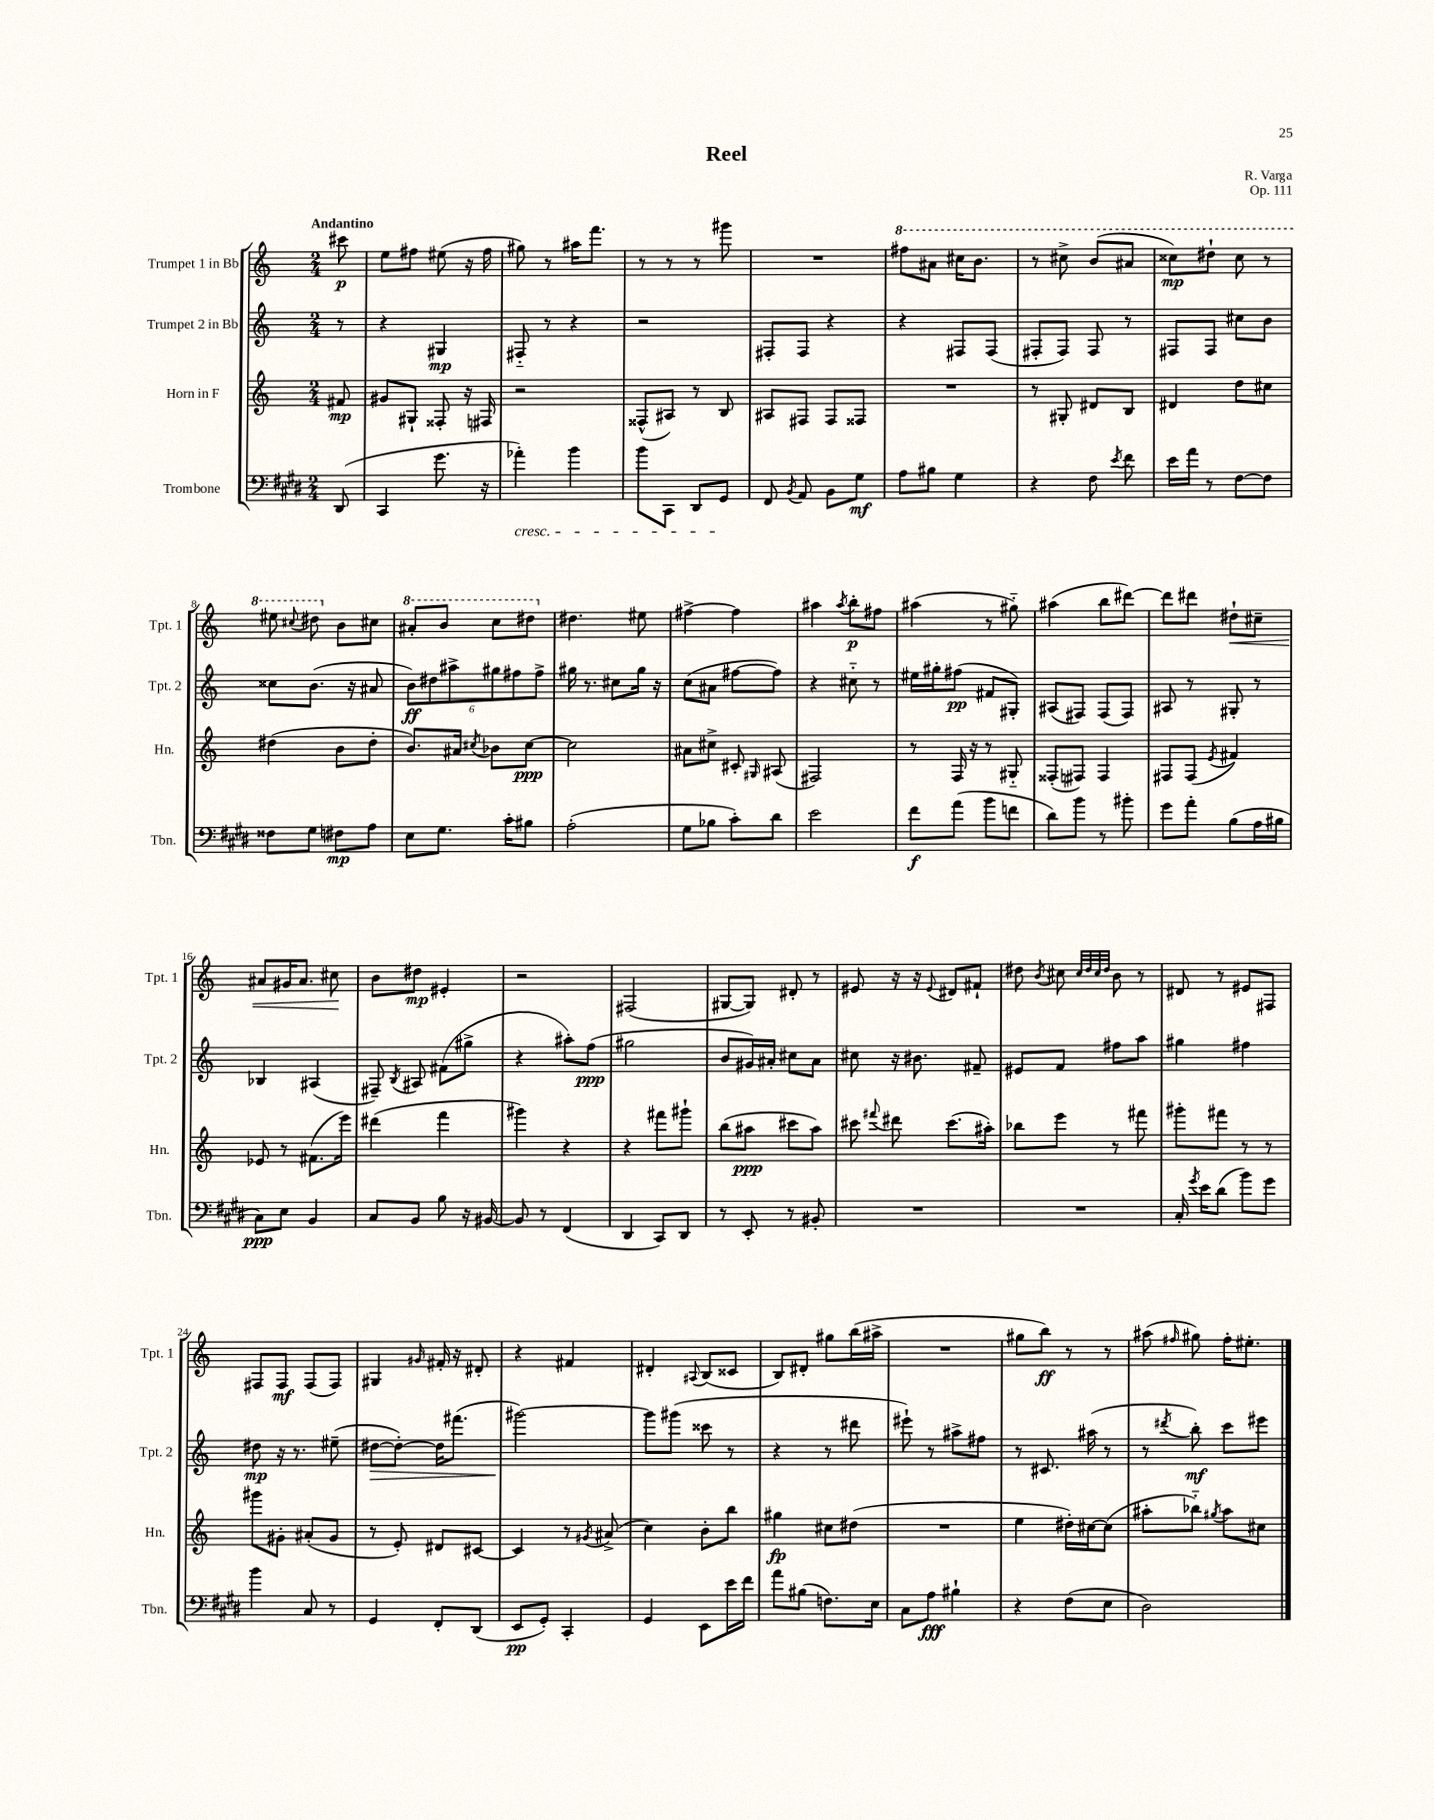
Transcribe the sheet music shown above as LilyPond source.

\header { title = "Reel" composer = "R. Varga" opus = "Op. 111" }
<<
\new StaffGroup <<
\new Staff = "s0" \with { instrumentName = "Trumpet 1 in Bb" shortInstrumentName = "Tpt. 1" } {
    \clef treble \key c \major \numericTimeSignature \time 2/4 \partial 8 \tempo "Andantino"
    \autoBeamOff cis'''8\p |
    e''8[ fis''8] eis''8( r16 fis''16 |
    gis''8) r8 ais''16[ f'''8.] |
    r8 r8 r8 gis'''8 |
    R2 |
    \ottava #1 fis'''8[ ais''8] cis'''16[ b''8.] |
    r8 cis'''8-> b''8[( ais''8] |
    cisis'''8[\mp) dis'''8]-! cisis'''8 r8 |
    eis'''8 \appoggiatura { cis'''8 } dis'''8 \ottava #0 b'8[ cis''8] |
    \ottava #1 ais''8[-. b''8] c'''8[ dis'''8] \ottava #0 |
    dis''4. eis''8 |
    fis''4~-> fis''4 |
    ais''4 \acciaccatura { ais''8 } b''8[-.\p fis''8] |
    ais''4( r8 gis''8-_) |
    ais''4( b''8[ dis'''8]~) |
    dis'''8[ dis'''8] dis''8[-!\< cis''8]-- |
    ais'8[ gis'16 ais'8.] cis''8\! |
    b'8[ dis''8]\mp eis'4-. |
    r2 |
    fis2( |
    gis8[~ gis8]) dis'8-. r8 |
    eis'8 r16 r16 \appoggiatura { eis'8 } dis'8[ fis'8]-! |
    dis''8 \acciaccatura { b'8 } cis''8 \grace { cis''32[ dis''32 cis''32 dis''32] } b'8 r8 |
    dis'8 r8 eis'8[ fis8] |
    fis8[ fis8]\mf fis8[( fis8]) |
    gis4 \grace { gis'16 } fis'16-. r16 dis'8-. |
    r4 fis'4 |
    dis'4-. \appoggiatura { ais8 } b8[( cisis'8] |
    b8[) dis'8]-. gis''8[ b''16( ais''16]-> |
    R2 |
    gis''8[ b''8]\ff) r8 r8 |
    ais''8( \grace { fis''16 } gis''8) fis''16[-. eis''8.]-. \bar "|." |
}
\new Staff = "s1" \with { instrumentName = "Trumpet 2 in Bb" shortInstrumentName = "Tpt. 2" } {
    \clef treble \key c \major \numericTimeSignature \time 2/4 \partial 8
    \autoBeamOff r8 |
    r4 gis4\mp |
    fis8-_ r8 r4 |
    r2 |
    fis8[-. fis8] r4 |
    r4 fis8[ fis8]( |
    fis8[-. fis8]) fis8 r8 |
    fis8[ fis8] cis''8[ b'8] |
    cisis''8[ b'8.]( r16 ais'8 |
    \tuplet 6/4 { b'8[\ff) dis''8 ais''8-> gis''8 fis''8 fis''8]-> } |
    gis''16 r8. cis''8[ gis''16] r16 |
    c''8[( ais'8] fis''8[~ fis''8]) |
    r4 cis''8-_ r8 |
    eis''16[ gis''16-. fis''8]\pp( fis'8[ gis8]-.) |
    ais8[( fis8]) fis8[( fis8]) |
    ais8 r8 gis8-. r8 |
    bes4 ais4( |
    fis8--) \acciaccatura { b8 } ais8 fis'8[( gis''8]-> |
    r4 ais''8[-.) f''8]\ppp( |
    gis''2 |
    b'8[ gis'16) ais'16]-. cis''8[ ais'8] |
    cis''8 r16 bis'8. fis'8-- |
    eis'8[ f'8] fis''8[ a''8] |
    gis''4 fis''4 |
    dis''8\mp r16 r8. eis''8--( |
    dis''8[~\> dis''8]~-.) dis''16[ fis'''8.]( |
    gis'''2~\!) |
    gis'''8[ gis'''8]( cisis'''8 r8 |
    r4 r8 dis'''8 |
    eis'''8-!) r8 ais''8[-> fis''8] |
    r8 cis'8. ais''16( r8 |
    r8 \acciaccatura { dis'''8 } b''8-.\mf) c'''8[ eis'''8] \bar "|." |
}
\new Staff = "s2" \with { instrumentName = "Horn in F" shortInstrumentName = "Hn." } {
    \clef treble \key c \major \numericTimeSignature \time 2/4 \partial 8
    \autoBeamOff fis'8\mp |
    gis'8[ gis8]-! fisis8-. r16 fis16 |
    r2 |
    fisis8[-^( ais8]) r8 b8 |
    ais8[ fis8] fis8[ fisis8] |
    R2 |
    r8 gis8-. dis'8[ b8] |
    dis'4 d''8[ cis''8] |
    dis''4( b'8[ dis''8]-. |
    b'8.[) ais'16] \acciaccatura { cis''8 } bes'8[ cis''8]~\ppp |
    cis''2 |
    ais'8[ cis''8]-> cis'8-. \grace { gis16 } ais8( |
    fis2) |
    r8 f16 r16 r8 gis8-_ |
    fisis8[-.( fis8]) fis4 |
    fis8[ fis8]( \acciaccatura { e'8 } fis'4) |
    ees'8 r8 fis'8.[( e'''16]) |
    dis'''4( f'''4 |
    gis'''4) r4 |
    r4 fis'''8[ gis'''8]-! |
    b''8[( ais''8]\ppp cis'''8[ ais''8]) |
    cis'''8 \appoggiatura { fis'''8 } dis'''8 cis'''8.[( ais''16]-.) |
    bes''8[ e'''8] r8 fis'''8 |
    gis'''8[-. fis'''8] r8 r8 |
    gis'''8[ gis'8]-. ais'8[-.( gis'8] |
    r8 e'8-.) dis'8[ cis'8]~ |
    cis'4 r8 \acciaccatura { gis'8 } ais'8->( |
    c''4) b'8[-. b''8] |
    gis''4\fp cis''8[ dis''8]( |
    R2 |
    e''4 dis''16[-.) cis''16~ cis''8]( |
    ais''8[-. bes''8]-_) \acciaccatura { gis''8 } ais''8[ cis''8] \bar "|." |
}
\new Staff = "s3" \with { instrumentName = "Trombone" shortInstrumentName = "Tbn." } {
    \clef bass \key e \major \numericTimeSignature \time 2/4 \partial 8
    \autoBeamOff dis,8( |
    cis,4 gis'8. r16 |
    aes'4-.\cresc) b'4 |
    b'8[ cis,8] dis,8[ gis,8]\! |
    fis,8 \acciaccatura { b,8 } a,8 b,8[ gis8]\mf |
    a8[ bis8] gis4 |
    r4 fis8 \acciaccatura { e'8 } fis'8 |
    e'16[ a'16] r8 fis8[~ fis8] |
    fisis8[ gis8] fis8[\mp a8] |
    e8[ gis8.] cis'16[-. bis8] |
    a2-.( |
    gis8[ bes8] cis'8[-.) dis'8] |
    e'2 |
    fis'8[\f a'8]( b'8[ f'8] |
    dis'8[) b'8] r8 bis'8-. |
    gis'8[ a'8]-. b8[( a16 bis16] |
    cis8[\ppp) e8] b,4 |
    cis8[ b,8] b8 r16 bis,16~ |
    bis,8 r8 fis,4( |
    dis,4 cis,8[) dis,8] |
    r8 e,8-. r8 bis,8-. |
    R2 |
    R2 |
    cis16-. \acciaccatura { gis'8 } e'16[ dis'8]( b'8[) gis'8] |
    b'4 cis8 r8 |
    gis,4 fis,8[-. dis,8]( |
    e,8[\pp gis,8]-.) cis,4-. |
    gis,4 e,8[ e'16 fis'16] |
    a'8[ bis8]( f8.[) e16] |
    cis8[ a8]\fff bis4-! |
    r4 fis8[( e8] |
    dis2) \bar "|." |
}
>>
>>
